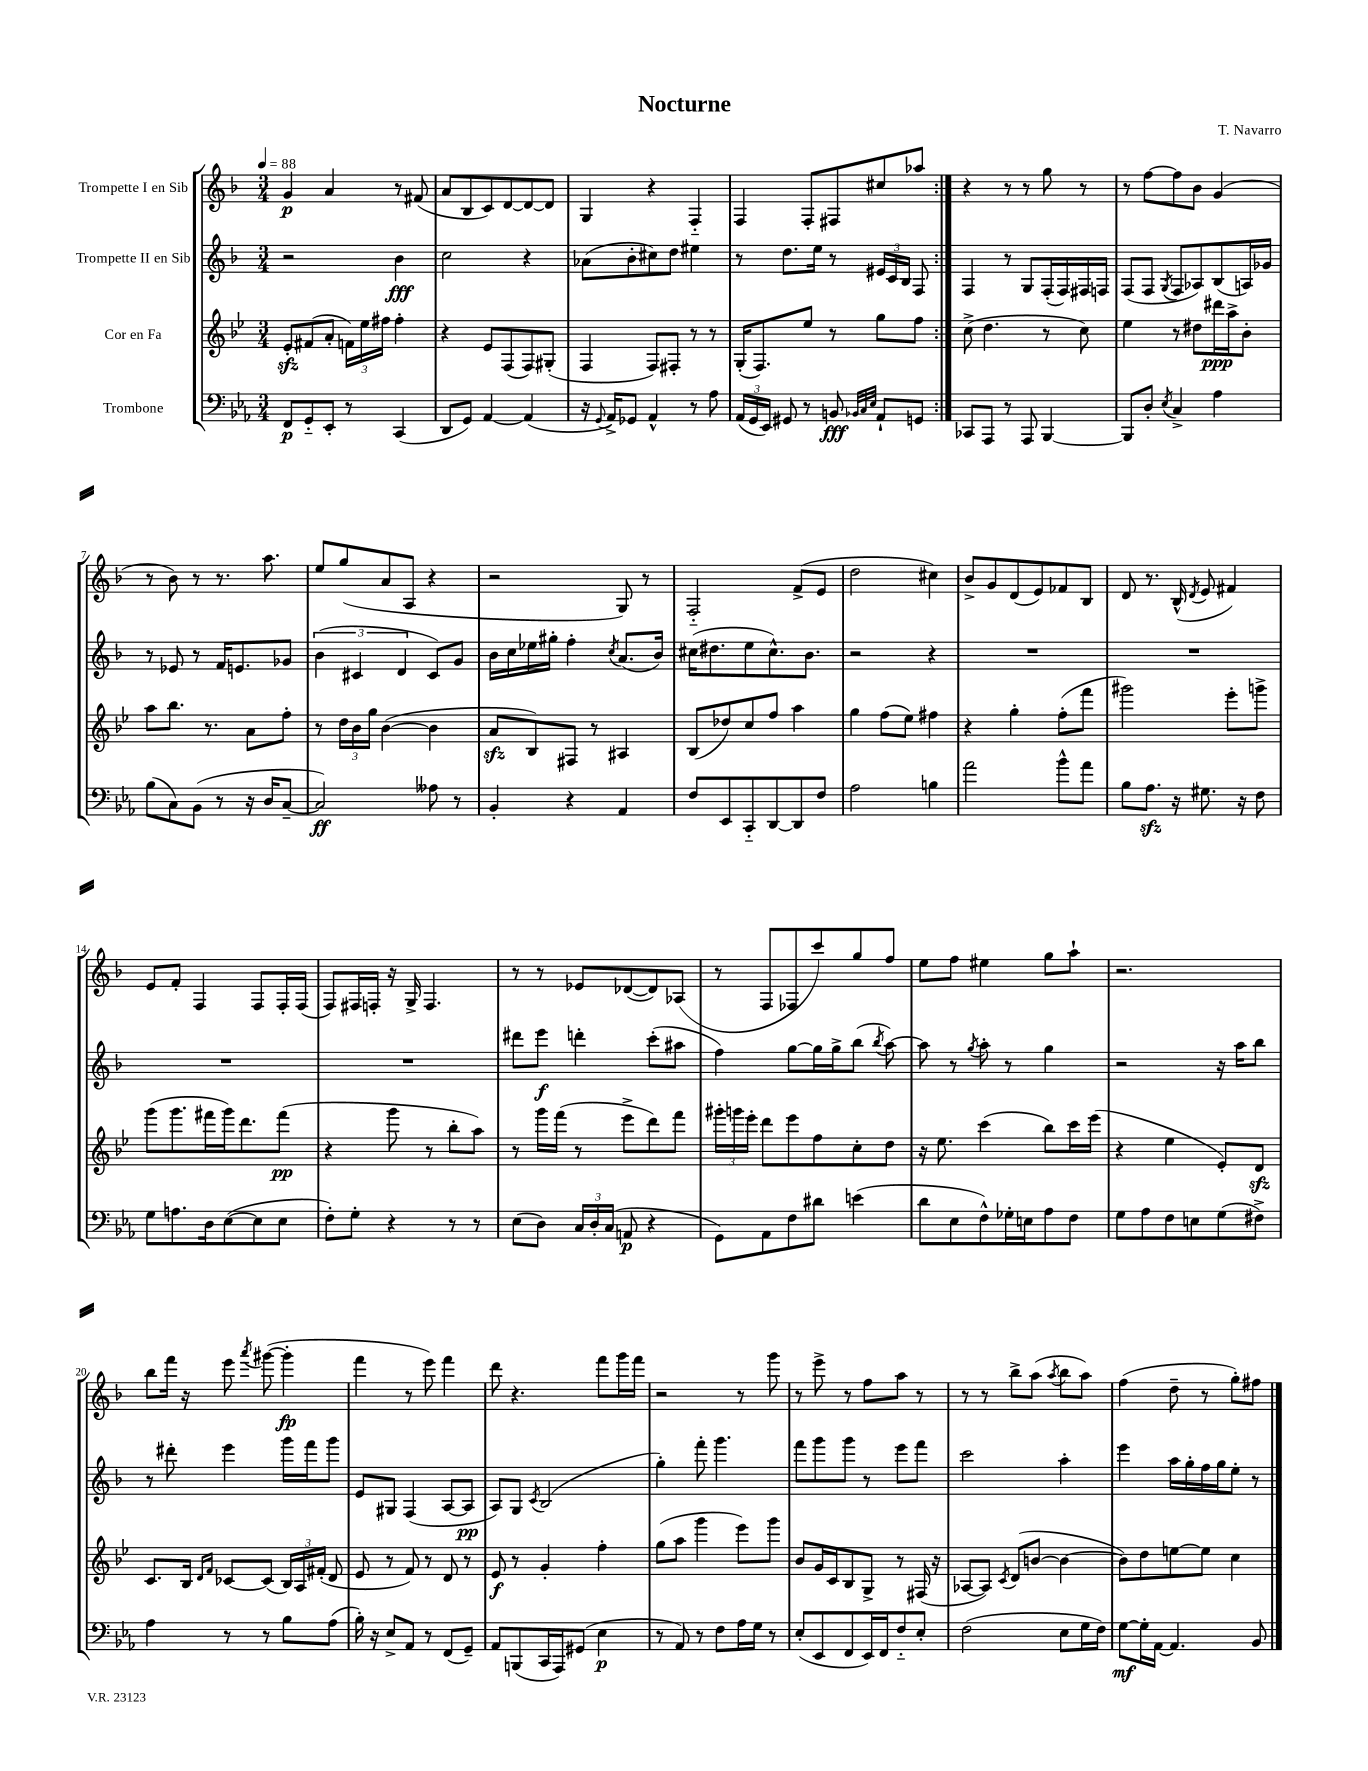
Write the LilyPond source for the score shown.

\header { title = "Nocturne" composer = "T. Navarro" }
<<
\new StaffGroup <<
\new Staff = "s0" \with { instrumentName = "Trompette I en Sib" } {
    \clef treble \key f \major \numericTimeSignature \time 3/4 \tempo 4 = 88
    \autoBeamOff \repeat volta 2 { g'4\p a'4 r8 fis'8( |
    a'8[ bes8 c'8) d'8~ d'8~ d'8] |
    g4 r4 f4-_ |
    f4 f8[-. fis8 cis''8 aes''8] | }
    r4 r8 r8 g''8 r8 |
    r8 f''8[~ f''8 bes'8] g'4( |
    r8 bes'8) r8 r8. a''8. |
    e''8[ g''8( a'8 a8] r4 |
    r2 g8) r8 |
    f2-_ f'8[->( e'8] |
    d''2 cis''4) |
    bes'8[-> g'8 d'8( e'8) fes'8 bes8] |
    d'8 r8. bes16-^( \acciaccatura { d'8 } e'8 fis'4) |
    e'8[ f'8]-. f4 f8[ f16-. f16]( |
    f8[) fis16 f16]-. r16 g16-> f4. |
    r8 r8 ees'8[ des'8~( des'8) aes8]( |
    r8 f8[ fes8 c'''8) g''8 f''8] |
    e''8[ f''8] eis''4 g''8[ a''8]-! |
    r2. |
    bes''8[ f'''16] r16 e'''8 \acciaccatura { a'''8 } gis'''8~( gis'''4-.\fp |
    f'''4 r8 e'''8) f'''4 |
    d'''8 r4. f'''8[ g'''16 f'''16] |
    r2 r8 g'''8 |
    r8 e'''8-> r8 f''8[ a''8] r8 |
    r8 r8 bes''8[-> a''8]( \acciaccatura { a''8 } bes''8[ a''8]) |
    f''4( d''8-- r8 g''8[-.) fis''8] \bar "|." |
}
\new Staff = "s1" \with { instrumentName = "Trompette II en Sib" } {
    \clef treble \key f \major \numericTimeSignature \time 3/4
    \autoBeamOff \repeat volta 2 { r2 bes'4\fff |
    c''2 r4 |
    aes'8[( bes'8-. cis''8) d''8] eis''4 |
    r8 d''8.[ e''16] r8 \tuplet 3/2 { eis'16[ c'16 bes16] } f8 | }
    f4 r8 g8[ f16-.( f16) fis16 f16] |
    f8[( f8] \acciaccatura { g8 } f8[ aes8) bes8( a16) ges'16] |
    r8 ees'8 r8 f'16[ e'8. ges'8] |
    \tuplet 3/2 { bes'4( cis'4 d'4 } cis'8[) g'8] |
    bes'16[ c''16 ees''16 gis''16]-. f''4-. \acciaccatura { c''8 } a'8.[( bes'16]) |
    cis''16[( dis''8. e''8 cis''8.-^) bes'8.] |
    r2 r4 |
    R2. |
    R2. |
    R2. |
    R2. |
    dis'''8[ e'''8]\f d'''4-. c'''8[-.( ais''8] |
    f''4) g''8[~ g''16 g''16-> bes''8]( \acciaccatura { bes''8 } a''8~) |
    a''8 r8 \acciaccatura { g''8 } a''8-. r8 g''4 |
    r2 r16 a''16[ bes''8] |
    r8 dis'''8-. e'''4 g'''16[ f'''16 g'''8] |
    e'8[ gis8] f4( a8[~ a8]\pp |
    a8[) g8] \acciaccatura { c'8 } bes2( |
    g''4-.) f'''8-. g'''4. |
    f'''8[ g'''8 g'''8] r8 e'''8[ f'''8] |
    c'''2 a''4-. |
    e'''4 a''16[ g''16-. f''16 g''16 e''8]-. r8 \bar "|." |
}
\new Staff = "s2" \with { instrumentName = "Cor en Fa" } {
    \clef treble \key bes \major \numericTimeSignature \time 3/4
    \autoBeamOff \repeat volta 2 { ees'8[-.\sfz fis'8( a'8]-. \tuplet 3/2 { f'16[) ees''16 fis''16] } fis''4-. |
    r4 ees'8[ f8( f8) gis8]-.( |
    f4 f8[) fis8]-. r8 r8 |
    g16[-.( f8.) ees''8] r8 g''8[ f''8] | }
    c''8->( d''4. r8 c''8) |
    ees''4 r8 dis''8[ dis'''16\ppp a''16-> bes'8]-. |
    a''8[ bes''8.] r8. a'8[ f''8]-. |
    r8 \tuplet 3/2 { d''16[ bes'16 g''16] } bes'4~( bes'4 |
    a'8[\sfz bes8) fis8] r8 ais4 |
    bes8[( des''8) c''8 f''8] a''4 |
    g''4 f''8[( ees''8]) fis''4 |
    r4 g''4-. f''8[-.( f'''8] |
    gis'''2) ees'''8[-. g'''8]-> |
    g'''8[( g'''8. fis'''16 g'''16) d'''8. fis'''8]\pp( |
    r4 g'''8 r8 bes''8[-. a''8]) |
    r8 g'''16[ f'''16]( r8 ees'''8[-> d'''8) f'''8] |
    \tuplet 3/2 { gis'''16[-. g'''16 ees'''16]-. } d'''8[ ees'''8 f''8 c''8-. d''8] |
    r16 ees''8. c'''4( bes''8[) c'''16 ees'''16]( |
    r4 ees''4 ees'8[-.) d'8]\sfz |
    c'8.[ bes16] \grace { d'16[ f'16] } ces'8[~ ces'8]( \tuplet 3/2 { bes16[) a16 fis'16]-.( } d'8 |
    ees'8 r8 f'8) r8 d'8 r8 |
    ees'8\f r8 g'4-. f''4-. |
    g''8[( a''8] g'''4 ees'''8[) g'''8] |
    bes'8[ g'16 c'16 bes8 g8]-> r8 fis16( r16 |
    aes8[~ aes8]) \acciaccatura { c'8 } d'8[( b'8]~ b'4~ |
    b'8[) d''8 e''8~ e''8] c''4 \bar "|." |
}
\new Staff = "s3" \with { instrumentName = "Trombone" } {
    \clef bass \key ees \major \numericTimeSignature \time 3/4
    \autoBeamOff \repeat volta 2 { f,8[\p g,8-_ ees,8]-. r8 c,4( |
    d,8[ g,8]) aes,4~ aes,4( |
    r16 \appoggiatura { g,8 } aes,16[->) ges,8] aes,4-^ r8 aes8 |
    \tuplet 3/2 { aes,16[( g,16 ees,16]) } gis,8 r8 b,8\fff \grace { bes,32[ c32 ees32] } aes,8[-! g,8] | }
    ces,8[ aes,,8] r8 aes,,8 bes,,4~ |
    bes,,8[ d8]-. \acciaccatura { ees8 } c4-> aes4 |
    bes8[( c8) bes,8]( r8 r16 d16[ c8]~-- |
    c2\ff) aeses8 r8 |
    bes,4-. r4 aes,4 |
    f8[ ees,8 c,8-_ d,8~ d,8 f8] |
    aes2 b4 |
    aes'2 bes'8[-^ aes'8] |
    bes8[ aes8.]\sfz r16 gis8. r16 f8 |
    g8[ a8. d16 ees8~( ees8 ees8] |
    f8[-.) g8]-. r4 r8 r8 |
    ees8[( d8]) \tuplet 3/2 { c16[ d16-. c16]( } a,8\p r4 |
    g,8[) aes,8 f8 dis'8] e'4( |
    d'8[ ees8 f8-^) ges16-. e16 aes8 f8] |
    g8[ aes8 f8 e8 g8( fis8]->) |
    aes4 r8 r8 bes8[ aes8]( |
    bes16-.) r16 ees8[-> aes,8] r8 f,8[( g,8]--) |
    aes,8[ b,,8( c,16 aes,,16) gis,8]( ees4\p |
    r8 aes,8) r8 f8[ aes16 g16] r8 |
    ees8[-.( ees,8 f,8 ees,16) f,16 f8-_ ees8]-. |
    f2( ees8[ g16 f16]) |
    g8[~\mf g16-. aes,16]~ aes,4. bes,8 \bar "|." |
}
>>
>>
